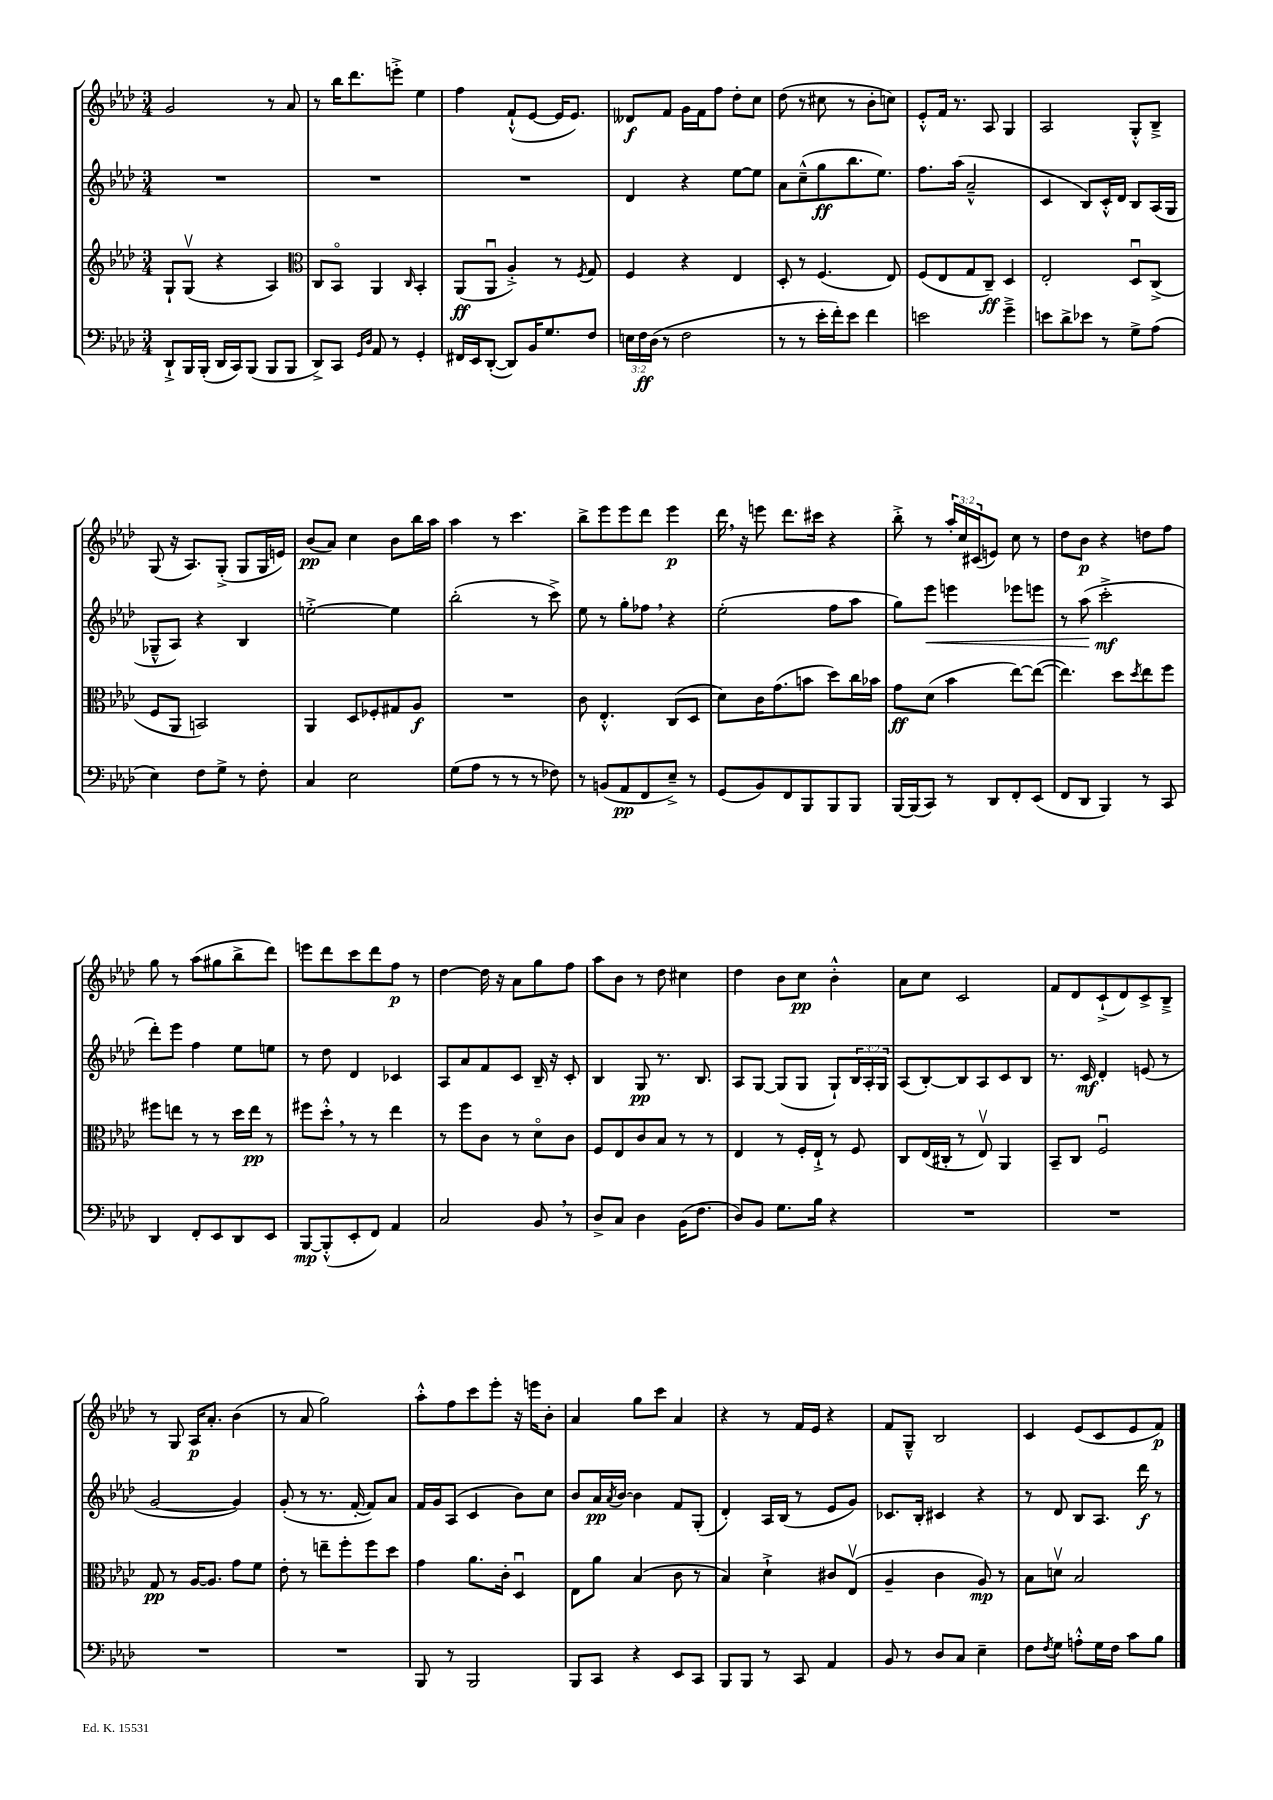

**kern	**dynam	**kern	**dynam	**kern	**dynam	**kern	**dynam
*part4	*part4	*part3	*part3	*part2	*part2	*part1	*part1
*staff4	*staff4	*staff3	*staff3	*staff2	*staff2	*staff1	*staff1
*clefF4	*	*clefG2	*	*clefG2	*	*clefG2	*
*k[b-e-a-d-]	*	*k[b-e-a-d-]	*	*k[b-e-a-d-]	*	*k[b-e-a-d-]	*
*M3/4	*	*M3/4	*	*M3/4	*	*M3/4	*
=54	=54	=54	=54	=54	=54	=54	=54
8DD-`^/L	.	8G`/L	.	2.r	.	2g/	.
16BBB-/L	.	(8Gv/J	.	.	.	.	.
(16BBB-'/JJ	.	.	.	.	.	.	.
16DD-/LL	.	4r	.	.	.	.	.
16CC/J)	.	.	.	.	.	.	.
(8BBB-/J	.	.	.	.	.	.	.
8BBB-/L	.	4A-/)	.	.	.	8r	.
8BBB-/J	.	.	.	.	.	8a-/	.
=55	=55	=55	=55	=55	=55	=55	=55
*	*	*clefC3	*	*	*	*	*
8DD-^/L)	.	8C/L	.	2.r	.	8r	.
8CC/J	.	8BB-/J	.	.	.	16bb-\KL	.
.	.	.	.	.	.	8.ddd-\	.
16qqGG/LL	.	.	.	.	.	.	.
16qqD-/JJ	.	.	.	.	.	.	.
8AA-/	.	4AA-/	.	.	.	.	.
8r	.	.	.	.	.	8eeen'^\J	.
.	.	16qqC/	.	.	.	.	.
4GG'/	.	4BB-'/	.	.	.	4ee-\	.
=56	=56	=56	=56	=56	=56	=56	=56
16FF#X/LL	.	(8AA-/L	ff	2.r	.	4ff\	.
16EE-/J	.	.	.	.	.	.	.
([8DD-'/J	.	8AA-u/J	.	.	.	.	.
8DD-/L])	.	4A-'^/)	.	.	.	(8f`^^/L	.
16BB-/K	.	.	.	.	.	[8e-/J	.
8.G/	.	.	.	.	.	.	.
.	.	8r	.	.	.	16e-/KL]	.
.	.	.	.	.	.	8.e-/J)	.
.	.	8qF/	.	.	.	.	.
8F/J	.	8G/	.	.	.	.	.
=57	=57	=57	=57	=57	=57	=57	=57
24En\LL	.	4F/	.	4d-/	.	8d--X/L	f
24F\	ff	.	.	.	.	.	.
(24D-\JJ	.	.	.	.	.	.	.
8r	.	.	.	.	.	8f/J	.
2F\	.	4r	.	4r	.	16g\LL	.
.	.	.	.	.	.	16f\J	.
.	.	.	.	.	.	8ff\J	.
.	.	4E-/	.	[8ee-\L	.	8dd-'\L	.
.	.	.	.	8ee-\J]	.	8cc\J	.
=58	=58	=58	=58	=58	=58	=58	=58
8r	.	8D-'/	.	8a-\L	.	(8dd-\	.
8r	.	8r	.	(8cc~^^\	.	8r	.
16e-'\LL	.	(4.F/	.	8gg\	ff	8cc#X\	.
16f'\J)	.	.	.	.	.	.	.
8e-\J	.	.	.	8.bb-\	.	8r	.
4f\	.	.	.	.	.	8b-'\L	.
.	.	.	.	8.ee-\J)	.	.	.
.	.	8E-/)	.	.	.	8ccn\J)	.
=59	=59	=59	=59	=59	=59	=59	=59
2en\	.	(8F/L	.	8.ff\L	.	8e-'^^/L	.
.	.	8E-/	.	.	.	16f/Jk	.
.	.	.	.	(16aa-\Jk	.	8.r	.
.	.	8G/	.	2a-~^^/	.	.	.
.	.	8C~/J)	ff	.	.	8A-/	.
4g~^\	.	4D-/	.	.	.	4G/	.
=60	=60	=60	=60	=60	=60	=60	=60
8en\L	.	2E-'/	.	4c/	.	2A-/	.
8d-^\	.	.	.	.	.	.	.
8e-X\J	.	.	.	8B-/L)	.	.	.
8r	.	.	.	16c'^^/L	.	.	.
.	.	.	.	16d-/JJ	.	.	.
8G^\L	.	8D-u/L	.	8B-/L	.	8G'^^/L	.
(8A-\J	.	(8C^/J	.	(16A-/L	.	8B-~^/J	.
.	.	.	.	16G/JJ	.	.	.
!!LO:LB:g=z
=61	=61	=61	=61	=61	=61	=61	=61
4E-\)	.	8F/L	.	8G-X~^^/L	.	(8G/	.
.	.	8AA-/J	.	8A-/J)	.	16r	.
.	.	.	.	.	.	8.A-/L)	.
8F\L	.	2BBn/)	.	4r	.	.	.
8G^\J	.	.	.	.	.	(8G'^/J	.
8r	.	.	.	4B-/	.	8G/L	.
8F'\	.	.	.	.	.	16G/L	.
.	.	.	.	.	.	16en/JJ)	.
=62	=62	=62	=62	=62	=62	=62	=62
4C/	.	4AA-/	.	[2een'^\	.	(8b-/L	pp
.	.	.	.	.	.	8a-/J)	.
2E-\	.	8D-/L	.	.	.	4cc\	.
.	.	8F-X'/	.	.	.	.	.
.	.	8G#X/	.	4ee\]	.	8b-\L	.
.	.	8A-/J	f	.	.	16bb-\L	.
.	.	.	.	.	.	16aa-\JJ	.
=63	=63	=63	=63	=63	=63	=63	=63
(8G\L	.	2.r	.	(2bb-'\	.	4aa-\	.
8A-\J	.	.	.	.	.	.	.
8r	.	.	.	.	.	8r	.
8r	.	.	.	.	.	4.ccc\	.
8r	.	.	.	8r	.	.	.
8F-X\)	.	.	.	8ccc^\)	.	.	.
=64	=64	=64	=64	=64	=64	=64	=64
8r	.	8c\	.	8ee-\	.	8bb-^\L	.
(8BBn/L	.	4.E-'^^/	.	8r	.	8eee-\	.
8AA-/	pp	.	.	8gg'\L	.	8eee-\	.
8FF/	.	.	.	8ff-X,\J	.	8ddd-\J	.
8E-~^/J)	.	(8C/L	.	4r	.	4eee-\	p
8r	.	8D-/J	.	.	.	.	.
=65	=65	=65	=65	=65	=65	=65	=65
(8GG/L	.	8d-\L)	.	(2ee-'\	.	16ddd-,\	.
.	.	.	.	.	.	16r	.
8BB-/)	.	16c\K	.	.	.	8eeen\	.
.	.	(8.g\	.	.	.	.	.
8FF/	.	.	.	.	.	8.ddd-\L	.
8BBB-/	.	8bn\J	.	.	.	.	.
.	.	.	.	.	.	16ccc#X\Jk	.
8BBB-/	.	8dd-\L)	.	8ff\L	.	4r	.
8BBB-/J	.	16cc\L	.	8aa-\J	.	.	.
.	.	16b-X\JJ	.	.	.	.	.
=66	=66	=66	=66	=66	=66	=66	=66
[16BBB-/LL	.	8g\L	ff	8gg\L)	.	8bb-'^\	.
(16BBB-/J]	.	.	.	.	.	.	.
!	!	!	!	!	!LO:HP:b	!	!
8CC/J)	.	(8d-\J	.	8eee-\J	<	8r	.
8r	.	4b-\	.	4eeen\	.	24aa-'/LL	.
.	.	.	.	.	.	24cc/	.
.	.	.	.	.	.	(24c#X/J	.
8DD-/L	.	.	.	.	.	8en/J)	.
8FF'/	.	[8ee-\L)	.	8eee-X\L	.	8cc\	.
(8EE-/J	.	(8ee-\J_	.	8eeen\J	.	8r	.
=67	=67	=67	=67	=67	=67	=67	=67
8FF/L	.	4.ee-\])	.	8r	.	8dd-\L	.
8DD-/J	.	.	.	(8aa-\	.	8b-\J	p
4BBB-/)	.	.	.	2ccc'^\	[ mf	4r	.
.	.	8dd-\L	.	.	.	.	.
.	.	8qdd-/	.	.	.	.	.
8r	.	8ee-\	.	.	.	8ddn\L	.
8CC/	.	8ff\J	.	.	.	8ff\J	.
!!LO:LB:g=z
=68	=68	=68	=68	=68	=68	=68	=68
4DD-/	.	8ff#X\L	.	8ddd-'\L)	.	8gg\	.
.	.	8een\J	.	8eee-\J	.	8r	.
8FF'/L	.	8r	.	4ff\	.	(8aa-\L	.
8EE-/	.	8r	.	.	.	8gg#X\	.
8DD-/	.	16dd-\LL	.	8ee-\L	.	8bb-^\	.
.	.	16ee\JJ	pp	.	.	.	.
8EE-/J	.	8r	.	8een\J	.	8ddd-\J)	.
=69	=69	=69	=69	=69	=69	=69	=69
[8BBB-/L	mp	8ff#X\L	.	8r	.	8eeen\L	.
(8BBB-'^^/]	.	8dd-'^^,\J	.	8dd-\	.	8ddd-\	.
8EE-'/	.	8r	.	4d-/	.	8ccc\	.
8FF/J)	.	8r	.	.	.	8ddd-\	.
4AA-/	.	4ee-\	.	4c-X/	.	8ff\J	p
.	.	.	.	.	.	8r	.
=70	=70	=70	=70	=70	=70	=70	=70
2C/	.	8r	.	8A-/L	.	[4dd-\	.
.	.	8ff\L	.	8a-/	.	.	.
.	.	8c\J	.	8f/	.	16dd-\]	.
.	.	.	.	.	.	16r	.
.	.	8r	.	8c/J	.	8a-\L	.
8BB-,/	.	8d-\L	.	16B-~/	.	8gg\	.
.	.	.	.	16r	.	.	.
8r	.	8c\J	.	8c'/	.	8ff\J	.
=71	=71	=71	=71	=71	=71	=71	=71
8D-^/L	.	8F/L	.	4B-/	.	8aa-\L	.
8C/J	.	8E-/	.	.	.	8b-\J	.
4D-\	.	8c/	.	8G/	pp	8r	.
.	.	8B-/J	.	8.r	.	8dd-\	.
(16BB-\KL	.	8r	.	.	.	4cc#X\	.
8.F\J	.	.	.	8.B-/	.	.	.
.	.	8r	.	.	.	.	.
=72	=72	=72	=72	=72	=72	=72	=72
8D-/L)	.	4E-/	.	8A-/L	.	4dd-\	.
8BB-/J	.	.	.	[8G/J	.	.	.
8.G\L	.	8r	.	(8G/L]	.	8b-\L	.
.	.	16F'/LL	.	8G/J	.	8cc\J	pp
16B-\Jk	.	16E-`^/JJ	.	.	.	.	.
4r	.	8r	.	8G`/L)	.	4b-'^^\	.
.	.	8F/	.	24B-/L	.	.	.
.	.	.	.	24A-'/	.	.	.
.	.	.	.	24G/JJ	.	.	.
=73	=73	=73	=73	=73	=73	=73	=73
2.r	.	8C/L	.	(8A-/L	.	8a-\L	.
.	.	(16E-/L	.	[8B-'/)	.	8cc\J	.
.	.	16C#X'/JJ	.	.	.	.	.
.	.	8r	.	8B-/]	.	2c/	.
.	.	8E-v/)	.	8A-/	.	.	.
.	.	4AA-/	.	8c/	.	.	.
.	.	.	.	8B-/J	.	.	.
=74	=74	=74	=74	=74	=74	=74	=74
2.r	.	8BB-~/L	.	8.r	.	8f/L	.
.	.	8C/J	.	.	.	8d-/	.
.	.	.	.	16c/	mf	.	.
.	.	2Fu/	.	4d-'/	.	(8c`^/	.
.	.	.	.	.	.	8d-/)	.
.	.	.	.	(8en/	.	8c^/	.
.	.	.	.	8r	.	8B-~^/J	.
!!LO:LB:g=z
=75	=75	=75	=75	=75	=75	=75	=75
2.r	.	8G/	pp	[2g/	.	8r	.
.	.	8r	.	.	.	8G/	.
.	.	[16A-/KL	.	.	.	16A-/KL	p
.	.	8.A-/J]	.	.	.	8.a-'/J	.
.	.	8g\L	.	4g/])	.	(4b-\	.
.	.	8f\J	.	.	.	.	.
=76	=76	=76	=76	=76	=76	=76	=76
2.r	.	8e-'\	.	(8g'/	.	8r	.
.	.	8r	.	8r	.	8a-/	.
.	.	8een~\L	.	8.r	.	2gg\)	.
.	.	8ff'\	.	.	.	.	.
.	.	.	.	[16f'/	.	.	.
.	.	8ff\	.	8f/L])	.	.	.
.	.	8dd-\J	.	8a-/J	.	.	.
=77	=77	=77	=77	=77	=77	=77	=77
8BBB-/	.	4g\	.	16f/LL	.	8aa-'^^\L	.
.	.	.	.	16g/J	.	.	.
8r	.	.	.	(8A-/J	.	8ff\	.
2BBB-/	.	8.a-\L	.	4c/	.	8ccc\	.
.	.	.	.	.	.	8eee-'\J	.
.	.	16c'\Jk	.	.	.	.	.
.	.	4D-u/	.	8b-\L)	.	16r	.
.	.	.	.	.	.	16eeen\KL	.
.	.	.	.	8cc\J	.	8b-'\J	.
=78	=78	=78	=78	=78	=78	=78	=78
8BBB-/L	.	8E-\L	.	8b-/L	.	4a-/	.
8CC/J	.	8a-\J	.	16a-/L	pp	.	.
.	.	.	.	8qa-/	.	.	.
.	.	.	.	[16b-/JJ	.	.	.
4r	.	(4B-/	.	4b-\]	.	8gg\L	.
.	.	.	.	.	.	8ccc\J	.
8EE-/L	.	8c\	.	8f/L	.	4a-/	.
8CC/J	.	8r	.	(8G'/J	.	.	.
=79	=79	=79	=79	=79	=79	=79	=79
8BBB-/L	.	4B-/)	.	4d-'/)	.	4r	.
8BBB-/J	.	.	.	.	.	.	.
8r	.	4d-`^\	.	16A-/LL	.	8r	.
.	.	.	.	(16B-/JJ	.	.	.
8CC/	.	.	.	8r	.	16f/LL	.
.	.	.	.	.	.	16e-/JJ	.
4AA-/	.	8c#X/L	.	8e-/L	.	4r	.
.	.	(8E-v/J	.	8g/J)	.	.	.
=80	=80	=80	=80	=80	=80	=80	=80
8BB-/	.	4A-~/	.	8.c-X/L	.	8f/L	.
8r	.	.	.	.	.	8G~^^/J	.
.	.	.	.	16B-'/Jk	.	.	.
8D-/L	.	4c\	.	4c#X/	.	2B-/	.
8C/J	.	.	.	.	.	.	.
4E-~\	.	8A-/)	mp	4r	.	.	.
.	.	8r	.	.	.	.	.
=81	=81	=81	=81	=81	=81	=81	=81
8F\L	.	8B-\L	.	8r	.	4c/	.
8qF/	.	.	.	.	.	.	.
8G\J	.	8dnv\J	.	8d-/	.	.	.
8An'^^\L	.	2B-/	.	8B-/L	.	(8e-/L	.
16G\L	.	.	.	8.A-/J	.	8c/	.
16F\JJ	.	.	.	.	.	.	.
8c\L	.	.	.	.	.	8e-/	.
.	.	.	.	16ddd-\	f	.	.
8B-\J	.	.	.	8r	.	8f/J)	p
==	==	==	==	==	==	==	==
*-	*-	*-	*-	*-	*-	*-	*-
